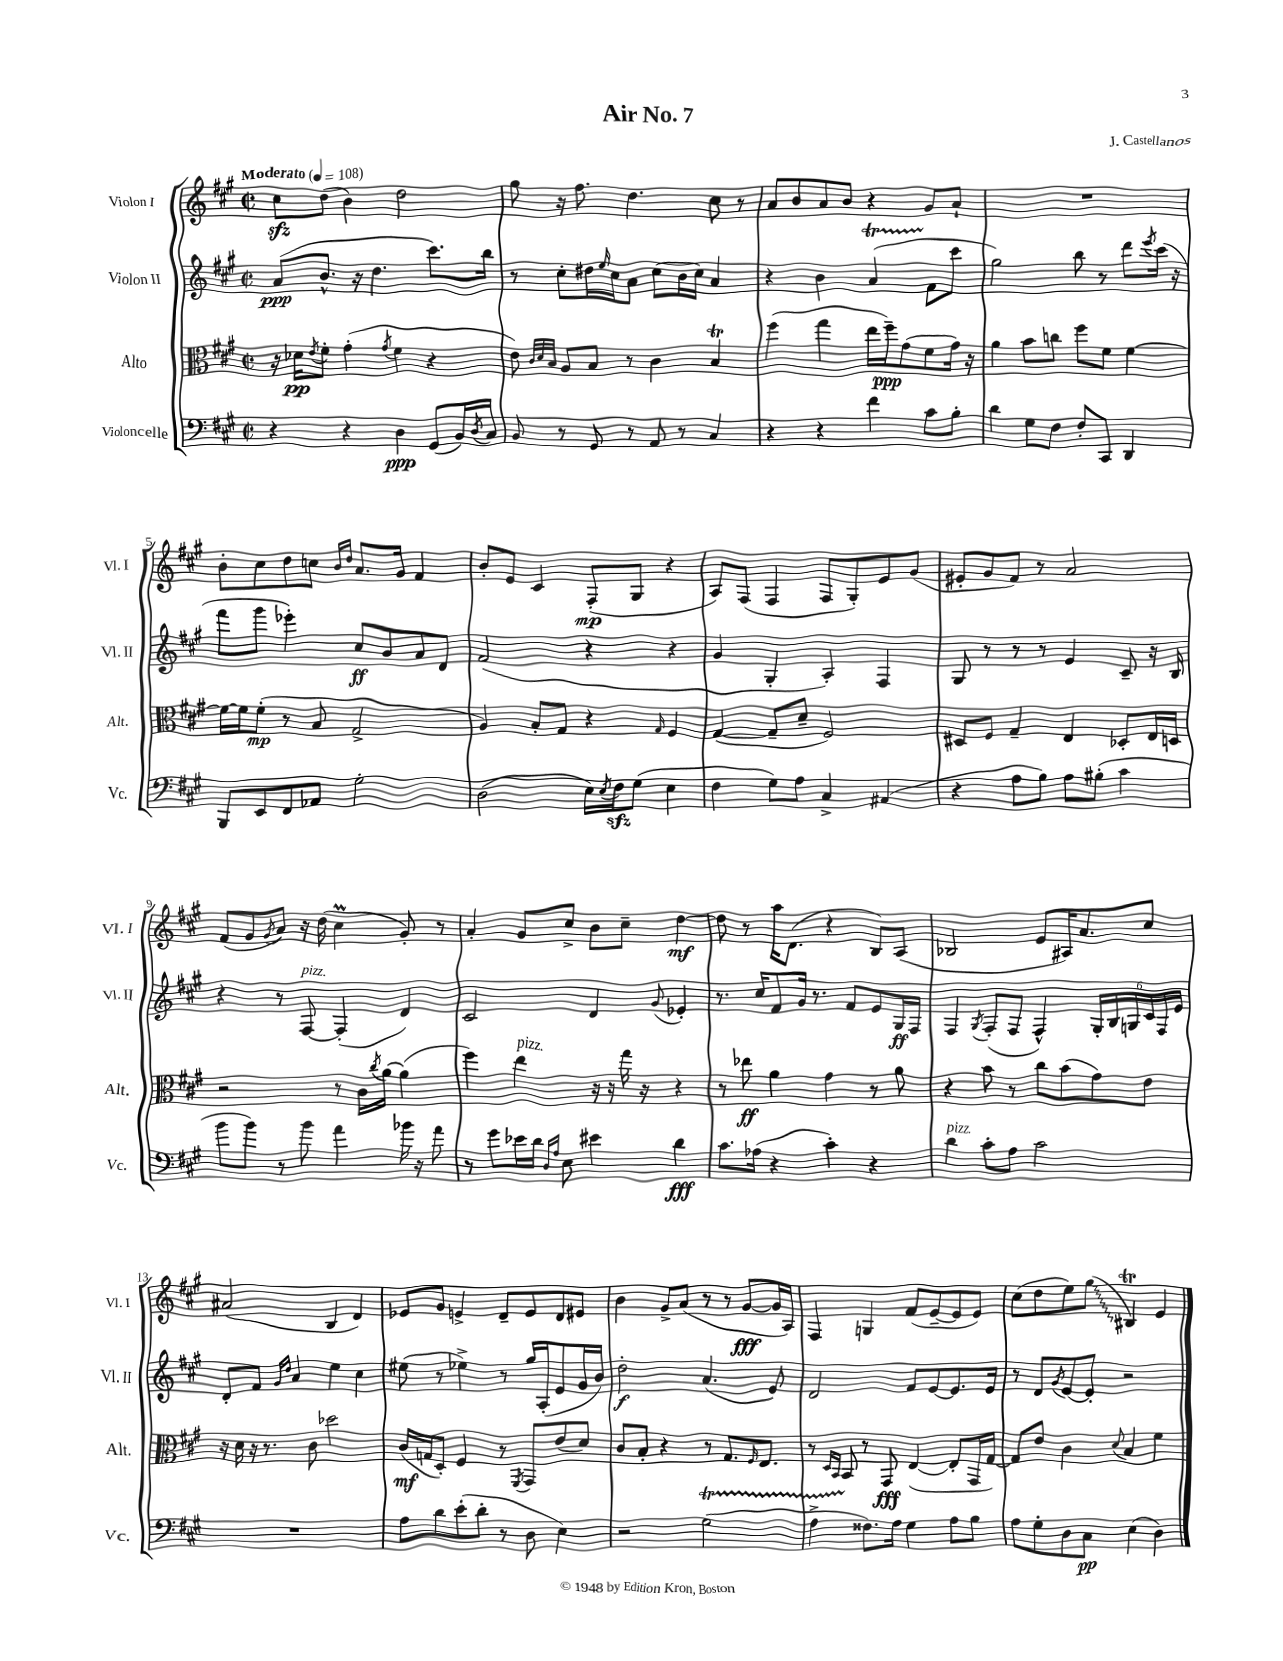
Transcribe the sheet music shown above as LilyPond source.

\header { title = "Air No. 7" composer = "J. Castellanos" }
<<
\new StaffGroup <<
\new Staff = "s0" \with { instrumentName = "Violon I" shortInstrumentName = "Vl. I" } {
    \clef treble \key a \major \defaultTimeSignature \time 2/2 \tempo "Moderato" 4 = 108
    cis''8\sfz d''8( b'4) d''2 |
    gis''8 r16 fis''8. d''4. cis''8 r8 |
    a'8 b'8 a'8 b'8 r4 gis'8 a'8-! |
    R1 |
    b'8-. cis''8 d''8 c''8 \grace { b'16 d''16 } a'8. gis'16 fis'4 |
    b'8-. e'8 cis'4 fis8-.\mp( gis8 r4 |
    a8) fis8( fis4 fis8 gis8-.) e'8 gis'8( |
    eis'8-. gis'8 fis'8) r8 a'2 |
    fis'8( gis'8 \acciaccatura { gis'8 } a'8) r16 d''16( cis''4\prall gis'8-.) r8 |
    a'4-. gis'8 cis''8-> b'8 cis''8-- d''4~\mf |
    d''8 r8 a''16 d'8.( r4 b8) a8( |
    bes2 e'8 ais16) a'8. cis''8 |
    ais'2( b4 d'4) |
    ees'8 gis'8 e'4-> d'8-- e'8 d'8 eis'8 |
    b'4 gis'8-> a'8( r8 r8 gis'8~\fff gis'16 a16) |
    fis4 g4 fis'8( e'8~-- e'8 e'8) |
    cis''8( d''8 e''8) \once \override Glissando.style = #'zigzag gis''8\glissando( bis4\trill) e'4 \bar "|." |
}
\new Staff = "s1" \with { instrumentName = "Violon II" shortInstrumentName = "Vl. II" } {
    \clef treble \key a \major \defaultTimeSignature \time 2/2
    a'8\ppp( b'8.-^ r16 d''4. cis'''8.) b''16 |
    r8 cis''8-. dis''16 \grace { e''16 } cis''16 a'8 cis''8( b'16 cis''16) a'4 |
    r4 b'4 a'4\startTrillSpan( fis'8\stopTrillSpan cis'''8 |
    gis''2) b''8 r8 d'''8 \acciaccatura { e'''8 } cis'''16( r16 |
    fis'''8 gis'''8 ees'''4-.) cis''8\ff b'8 a'8 d'8 |
    fis'2( r4 r4 |
    gis'4 gis4-. a4-.) fis4 |
    gis8 r8 r8 r8 e'4 cis'8-- r16 b16 |
    r4 r8 fis8~^\markup { \italic "pizz." } fis4-.( d'4) |
    cis'2 d'4 \appoggiatura { gis'8 } ees'4-. |
    r8. cis''16 fis'8 gis'16 r8. fis'8 e'8 gis16\ff fis16 |
    fis4 \acciaccatura { gis8 } fis8-.( fis8 fis4-^) \tuplet 6/4 { gis16-. b16 g16 cis'16 fis16 e'16 } |
    d'8-. fis'8 \grace { gis'16 d''16 } a'4 e''4 cis''4 |
    eis''8( r8 ees''4->) r8 gis''16 a16-.( e'8 gis'16 b'16) |
    d''2-.\f a'4.( e'8) |
    d'2 fis'8 e'8~ e'8. e'16 |
    r8 d'8 \acciaccatura { gis'8 } e'8~ e'8-. r2 \bar "|." |
}
\new Staff = "s2" \with { instrumentName = "Alto" shortInstrumentName = "Alt." } {
    \clef alto \key a \major \defaultTimeSignature \time 2/2
    r16 des'16\pp \acciaccatura { e'8 } fis'8-. gis'4-.( \acciaccatura { gis'8 } fis'4 r4 |
    e'8) \grace { cis'32 d'32 b32 } a8 b8 r8 cis'4 b4\trill |
    fis''4( gis''4 e''16 fis''16--\ppp) gis'8( fis'8 gis'16) r16 |
    a'4 b'8 c''8 fis''8 fis'8 fis'4~ |
    fis'16~ fis'16 fis'8-.\mp( r8 b8 gis2-> |
    a4) b8-. gis8 r4 \grace { gis16 } fis4 |
    gis4~( gis8-- d'8-- fis2) |
    dis8 fis8 gis4-- e4 des8-. e16 d16 |
    r2 r8 cis'16 \acciaccatura { cis''8 } a'16~ a'4( |
    fis''4) e''4^\markup { \italic "pizz." } r16 r16 gis''16 r16 r4 |
    r8 ees''8\ff a'4 gis'4 r8 a'8 |
    r4 b'8 r8 cis''8 b'8( gis'8) e'8 |
    r16 d'16 r16 r8. cis'8 des''2 |
    cis'16\mf( g16 d8-.) fis4 r8 \acciaccatura { fis,8 } gis,8 e'8( d'8) |
    cis'8 b8-. r4 r8 gis8. \grace { fis16 } e8. |
    r8 \grace { d16 b,16 } b,8 r8 gis,8\fff e4~( e8-. gis,16 gis16~) |
    gis8 e'8 cis'4 \appoggiatura { d'8 } b4 fis'4 \bar "|." |
}
\new Staff = "s3" \with { instrumentName = "Violoncelle" shortInstrumentName = "Vc." } {
    \clef bass \key a \major \defaultTimeSignature \time 2/2
    r4 r4 d4\ppp gis,8( b,16) \acciaccatura { d8 } cis16 |
    b,8 r8 gis,8 r8 a,8 r8 cis4 |
    r4 r4 fis'4 cis'8 b8-. |
    d'4 gis8 fis8 fis8-. cis,8 d,4 |
    b,,8 e,8 fis,8 aes,8 gis2-. |
    d2( e16) \acciaccatura { e8 } fis16\sfz gis8( e4 |
    fis4 gis8) a8 cis4-> ais,4( |
    r4 a8 b8) a8 bis8-.( cis'4 |
    b'8 b'8) r8 b'8 a'4 bes'16 r16 a'8 |
    r8 gis'8 ees'16 d'16 \grace { d16 a16 } e8 eis'4 d'4\fff |
    cis'8. aes16( r4 cis'4-.) r4 |
    d'4^\markup { \italic "pizz." } cis'8-. a8 cis'2 |
    R1 |
    a8 d'8 e'8-.( d'8-. r8 d8 e4) |
    r2 gis2\startTrillSpan( |
    a4-> fisis8.\stopTrillSpan) a16 gis4 a8 b8 |
    a8 gis8-. d8 cis8\pp e4( d4) \bar "|." |
}
>>
>>
